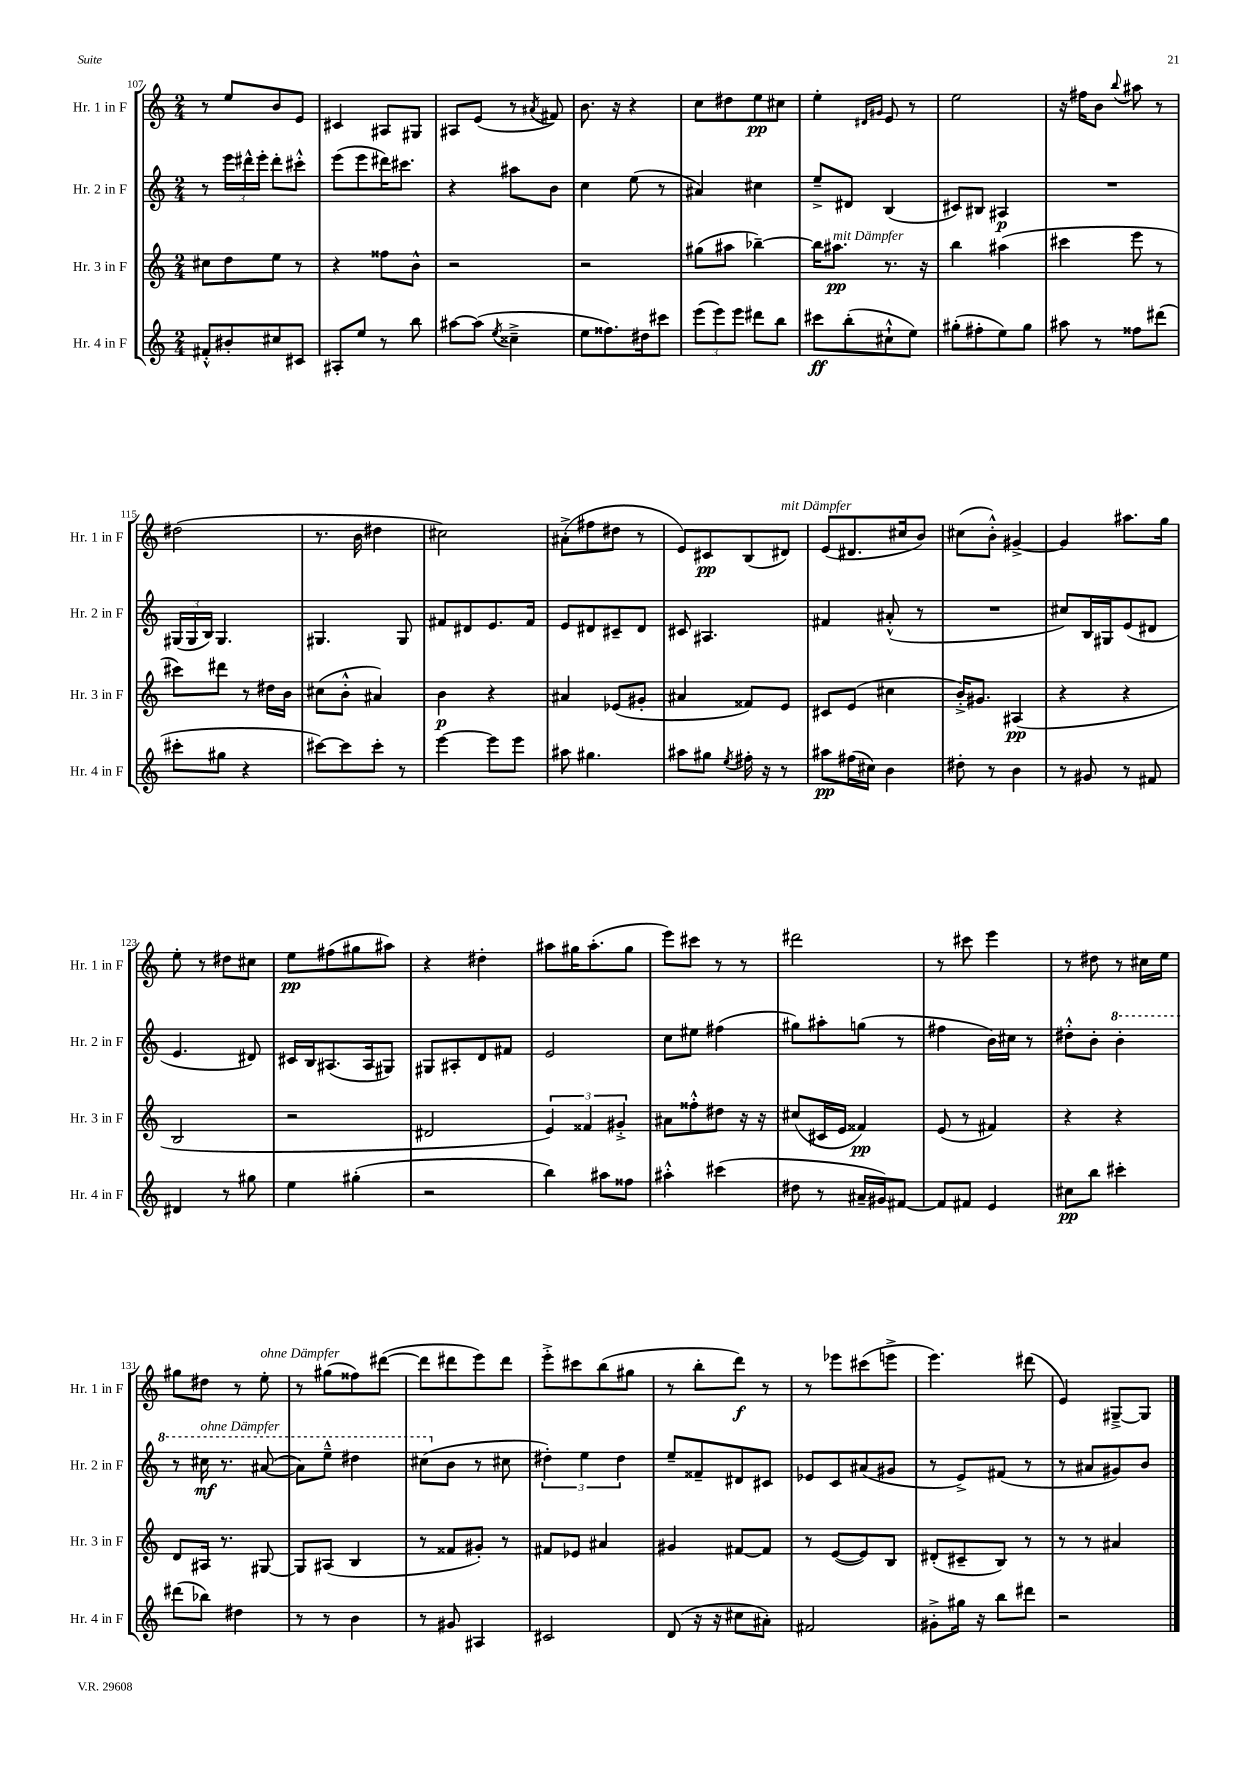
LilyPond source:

<<
\new StaffGroup <<
\new Staff = "s0" \with { instrumentName = "Hr. 1 in F" shortInstrumentName = "Hr. 1 in F" } {
    \clef treble \key c \major \numericTimeSignature \time 2/4
    \autoBeamOff r8 e''8[ b'8 e'8] |
    cis'4 ais8[ gis8] |
    ais8[ e'8]( r8 \acciaccatura { ais'8 } fis'8) |
    b'8. r16 r4 |
    c''8[ dis''8 e''8\pp cis''8] |
    e''4-. \grace { dis'16[ gis'16] } e'8 r8 |
    e''2 |
    r16 fis''16[ b'8] \appoggiatura { b''8 } ais''8 r8 |
    dis''2( |
    r8. b'16 dis''4 |
    cis''2) |
    ais'8[-.->( fis''8 dis''8] r8 |
    e'8[) cis'8\pp b8( dis'8]^\markup { \italic "mit Dämpfer" }) |
    e'8[( dis'8. cis''16 b'8]) |
    cis''8[( b'8]-.-^) gis'4~-> |
    gis'4 ais''8.[ g''16] |
    e''8-. r8 dis''8[ cis''8] |
    e''8[\pp fis''8( gis''8 ais''8]) |
    r4 dis''4-. |
    ais''8[ gis''16 ais''8.-.( gis''8] |
    e'''8[) cis'''8] r8 r8 |
    dis'''2 |
    r8 cis'''8 e'''4 |
    r8 dis''8 r8 cis''16[ e''16] |
    gis''8[ dis''8] r8 e''8-.^\markup { \italic "ohne Dämpfer" } |
    r8 gis''8[( fisis''8) dis'''8]~( |
    dis'''8[ dis'''8 e'''8) dis'''8] |
    e'''8[-.-> cis'''8 b''8( gis''8] |
    r8 b''8[-. d'''8]\f) r8 |
    r8 ees'''8[ cis'''8( e'''8]-> |
    e'''4.) dis'''8( |
    e'4) gis8[~---> gis8] \bar "|." |
}
\new Staff = "s1" \with { instrumentName = "Hr. 2 in F" shortInstrumentName = "Hr. 2 in F" } {
    \clef treble \key c \major \numericTimeSignature \time 2/4
    \autoBeamOff r8 \tuplet 3/2 { e'''16[ dis'''16-^ e'''16]-. } dis'''8[-. cis'''8]-.-^ |
    e'''8[( e'''8 dis'''16) cis'''8.] |
    r4 ais''8[ b'8] |
    c''4 e''8( r8 |
    ais'4) cis''4 |
    e''8[---> dis'8] b4( |
    cis'8[) bis8] ais4\p |
    R2 |
    \tuplet 3/2 { gis16[( gis16 b16]) } gis4. |
    gis4. gis8 |
    fis'8[ dis'8 e'8. fis'16] |
    e'8[ dis'8 cis'8-- dis'8] |
    cis'8 ais4. |
    fis'4 ais'8-.-^( r8 |
    R2 |
    cis''8[) b16 gis16 e'8( dis'8] |
    e'4. dis'8) |
    cis'16[ b16 ais8.( ais16 gis8]) |
    gis8[ ais8-. d'8 fis'8] |
    e'2 |
    c''8[ eis''8] fis''4( |
    gis''8[) ais''8-. g''8]( r8 |
    fis''4 b'16[) cis''16] r8 |
    dis''8[-.-^ b'8]-. \ottava #1 b''4-. |
    r8 cis'''16\mf^\markup { \italic "ohne Dämpfer" } r8. ais''8~( |
    ais''8[) e'''8]---^ dis'''4 |
    cis'''8[( \ottava #0 b'8] r8 cis''8 |
    \tuplet 3/2 { dis''4-.) e''4 dis''4 } |
    e''8[-- fisis'8-- dis'8 cis'8] |
    ees'8[ c'8 ais'8( gis'8] |
    r8 e'8[->) fis'8]( r8 |
    r8 ais'8[ gis'8) b'8] \bar "|." |
}
\new Staff = "s2" \with { instrumentName = "Hr. 3 in F" shortInstrumentName = "Hr. 3 in F" } {
    \clef treble \key c \major \numericTimeSignature \time 2/4
    \autoBeamOff cis''8[ d''8 e''8] r8 |
    r4 fisis''8[ b'8]-^ |
    r2 |
    r2 |
    gis''8[( ais''8] bes''4~--) |
    bes''16[ ais''8.]\pp^\markup { \italic "mit Dämpfer" } r8. r16 |
    b''4 ais''4( |
    cis'''4 e'''8 r8 |
    cis'''8[) dis'''8] r8 dis''16[ b'16] |
    cis''8[( b'8]-.-^ ais'4) |
    b'4\p r4 |
    ais'4 ees'8[( gis'8]-. |
    ais'4 fisis'8[) e'8] |
    cis'8[ e'8]( cis''4 |
    b'16[-.->) gis'8.] ais4\pp( |
    r4 r4 |
    b2 |
    r2 |
    dis'2 |
    \tuplet 3/2 { e'4) fisis'4 gis'4-.-> } |
    ais'8[ fisis''8-.-^ dis''8] r16 r16 |
    cis''8[( cis'16 e'16] fisis'4\pp) |
    e'8( r8 fis'4) |
    r4 r4 |
    d'8[ ais16] r8. gis8~ |
    gis8[ ais8]( b4 |
    r8 fisis'8[ gis'8]-.) r8 |
    fis'8[ ees'8] ais'4 |
    gis'4 fis'8[~ fis'8] |
    r8 e'8[~( e'8) b8] |
    dis'8[-.( cis'8-- b8]) r8 |
    r8 r8 ais'4 \bar "|." |
}
\new Staff = "s3" \with { instrumentName = "Hr. 4 in F" shortInstrumentName = "Hr. 4 in F" } {
    \clef treble \key c \major \numericTimeSignature \time 2/4
    \autoBeamOff fis'8[-.-^ bis'8-. cis''8 cis'8] |
    ais8[-. e''8] r8 b''8 |
    ais''8[~ ais''8]( \acciaccatura { e''8 } cisis''4---> |
    e''8[ fisis''8.) dis''16 cis'''8] |
    \tuplet 3/2 { e'''8[( e'''8) e'''8] } dis'''8[ b''8] |
    cis'''8[\ff b''8-.( cis''8-!-^ e''8]) |
    gis''8[-.( fis''8-. e''8) gis''8] |
    ais''8 r8 fisis''8[ dis'''8]( |
    cis'''8[-. gis''8] r4 |
    cis'''8[~) cis'''8 cis'''8]-. r8 |
    e'''4~ e'''8[ e'''8] |
    ais''8 gis''4. |
    ais''8[ gis''8] \acciaccatura { e''8 } fis''16-. r16 r8 |
    ais''8[\pp fis''16( cis''16]) b'4 |
    dis''8-. r8 b'4 |
    r8 gis'8 r8 fis'8 |
    dis'4 r8 gis''8 |
    e''4 gis''4-.( |
    r2 |
    b''4) ais''8[ fisis''8] |
    ais''4-.-^ cis'''4( |
    dis''8 r8 ais'16[-- gis'16) fis'8]~ |
    fis'8[ fis'8] e'4 |
    cis''8[\pp b''8] cis'''4-. |
    dis'''8[( bes''8]) dis''4 |
    r8 r8 b'4 |
    r8 gis'8 ais4 |
    cis'2 |
    d'8( r16 r16 cis''8[ ais'8]-.) |
    fis'2 |
    gis'8[-.-> gis''16] r16 b''8[ dis'''8] |
    r2 \bar "|." |
}
>>
>>
\layout { \context { \Score currentBarNumber = #107 } }
